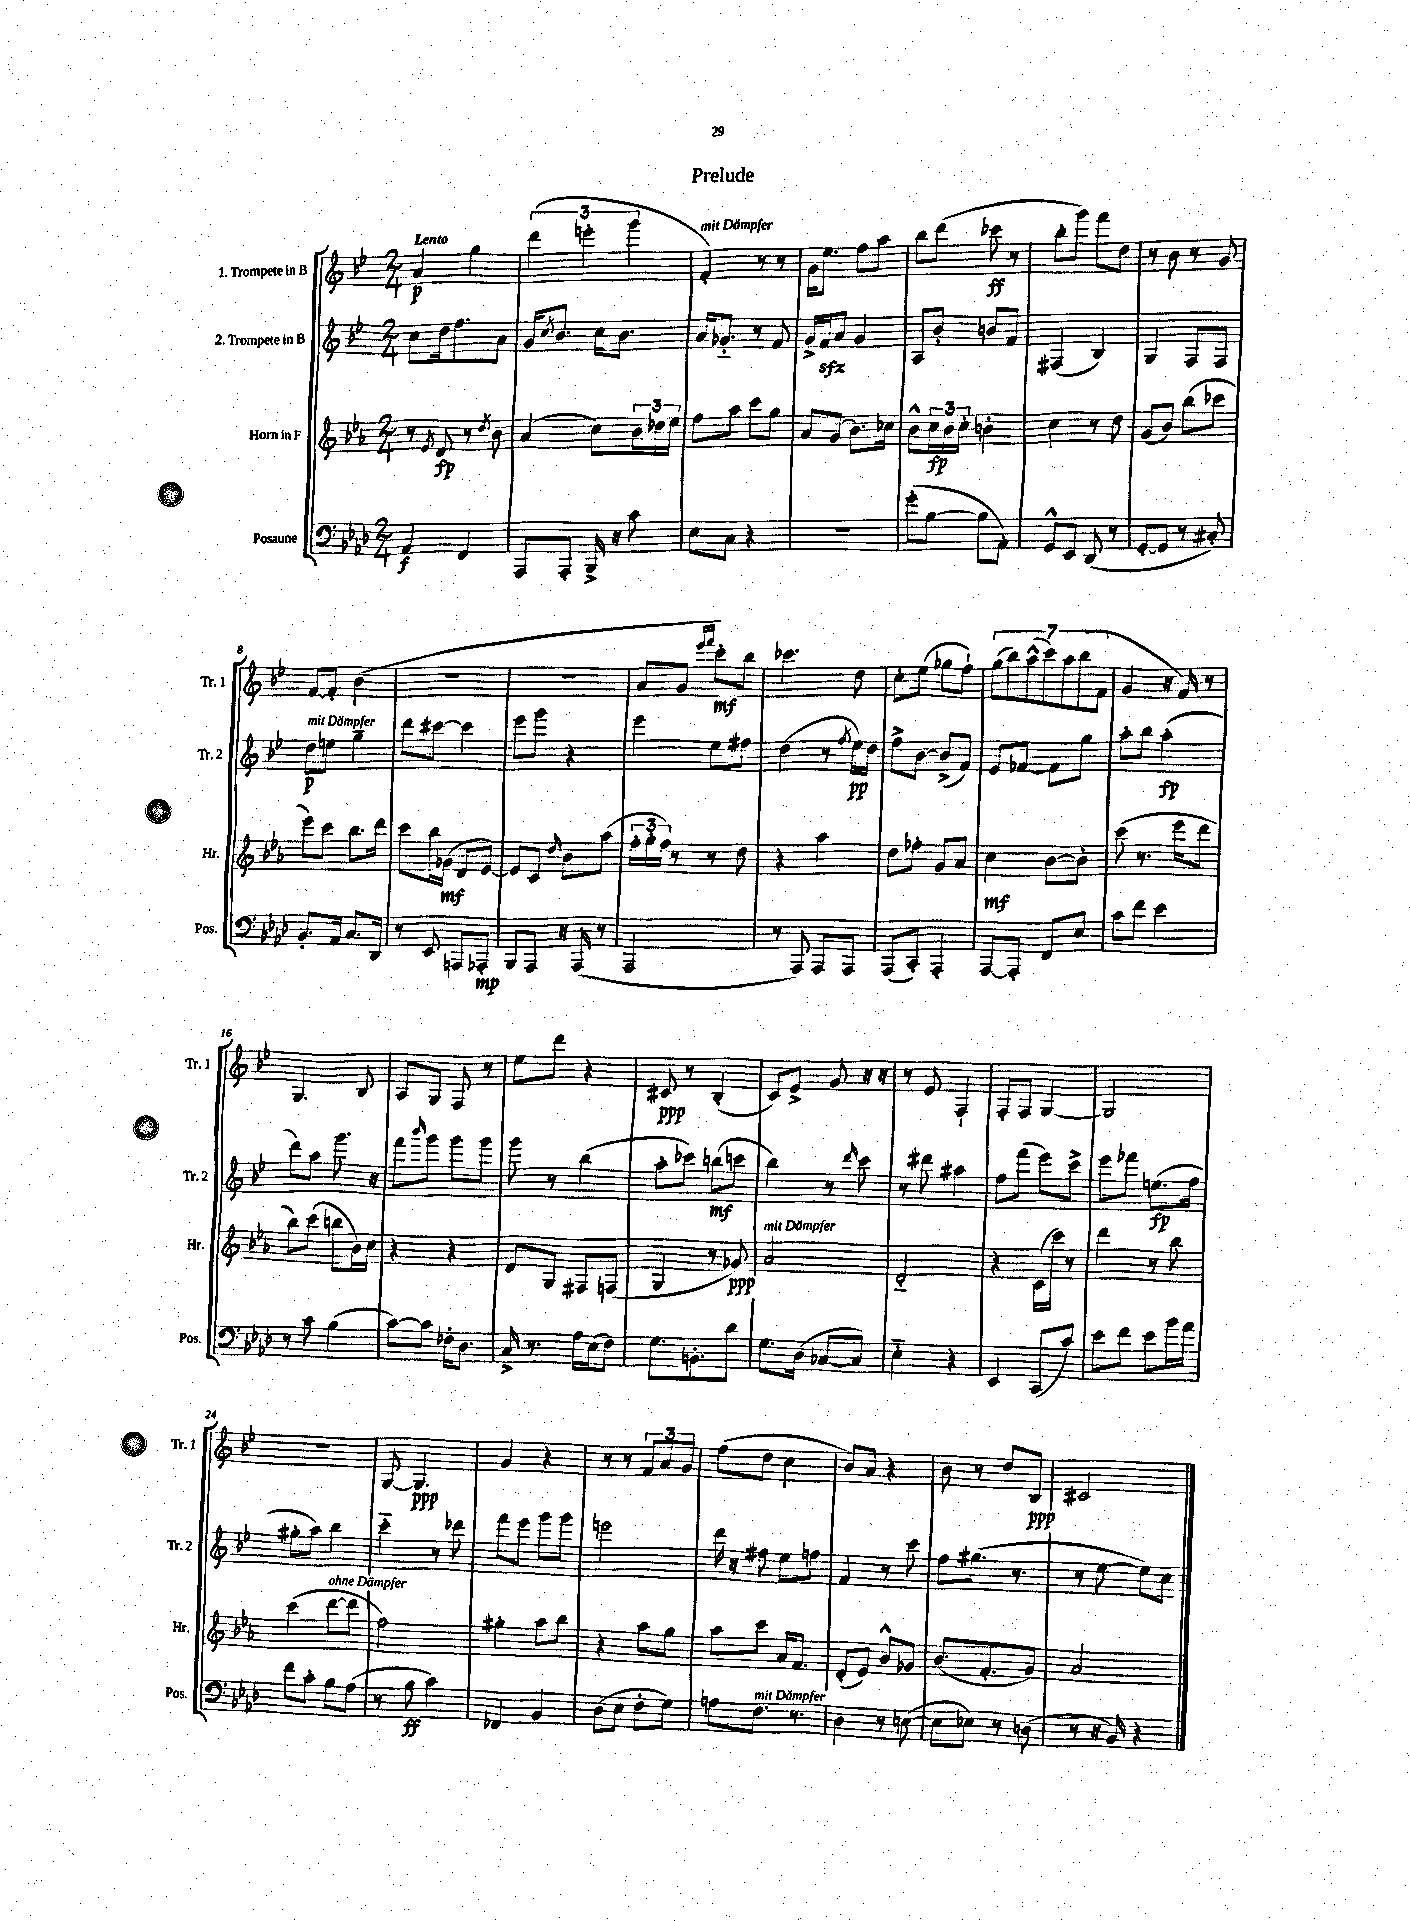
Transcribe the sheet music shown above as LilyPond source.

\header { title = "Prelude" }
<<
\new StaffGroup <<
\new Staff = "s0" \with { instrumentName = "1. Trompete in B" shortInstrumentName = "Tr. 1" } {
    \clef treble \key bes \major \numericTimeSignature \time 2/4 \tempo "Lento"
    a'4\p g''4 |
    \tuplet 3/2 { d'''4( e'''4-. g'''4 } |
    f'4-.^\markup { \italic "mit Dämpfer" }) r8 r8 |
    g'16 ees''8. f''8 a''8 |
    bes''8 d'''8( ces'''8\ff r8 |
    bes''8-. g'''8) f'''8 d''8 |
    r8 bes'8 r8 g'8 |
    f'8~ f'8-. bes'4( |
    R2 |
    r2 |
    a'8 g'8 \grace { ees'''16 f'''16 } c'''8-.\mf) bes''8 |
    ces'''4. d''8 |
    c''8-. ees''8( ges''8 f''8-!) |
    \tuplet 7/4 { g''8( bes''8) a''8-^( c'''8) a''8 bes''8( f'8 } |
    g'4 r16 f'16) r8 |
    g4. bes8 |
    a8 g8 f8 r8 |
    ees''8 d'''8 r4 |
    cis'8\ppp r8 bes4-.( |
    c'8) ees'8-> g'8 r16 r16 |
    r8 ees'8 f4-! |
    f8-. f8 g4~ |
    g2 |
    R2 |
    g8~ g4.\ppp |
    g'4 r4 |
    r8 r8 \tuplet 3/2 { f'8 a'8 g'8 } |
    f''8( d''8 c''4 |
    bes'8) a'8 r4 |
    bes'8 r8 d''8 bes8\ppp |
    cis'2 \bar "|." |
}
\new Staff = "s1" \with { instrumentName = "2. Trompete in B" shortInstrumentName = "Tr. 2" } {
    \clef treble \key bes \major \numericTimeSignature \time 2/4
    c''8 d''16 f''8. a'8 |
    g'16 \acciaccatura { c''8 } bes'8. c''16 bes'8. |
    a'16 ges'8.-_ r8 f'8 |
    g'16-> f'16\sfz a'8 g'4 |
    a8 bes'8-. b'8 f'8 |
    fis4( bes4) |
    g4 f8 f8 |
    d''8\p^\markup { \italic "mit Dämpfer" } e''8 g''4-- |
    d'''8 cis'''8~ cis'''4 |
    ees'''8 g'''8 r4 |
    ees'''4 ees''8 fis''8 |
    d''4( r8 \acciaccatura { f''8 } ees''16\pp) d''16 |
    f''8-> bes'8~ bes'8->( f'8) |
    ees'8 fes'8~ fes'8 g''8 |
    a''8-. bes''8 a''4-.\fp( |
    d'''8) a''8 g'''8. r16 |
    f'''8 \grace { bes'''16 } g'''8 g'''8 g'''8 |
    g'''8 r8 bes''4( |
    a''8-. ces'''8) b''8\mf( c'''8 |
    bes''4) r8 \grace { d'''16 } c'''8 |
    r8 dis'''8 ais''4 |
    f''8 f'''8( ees'''8) c'''8-> |
    ees'''8 fes'''8 e''8.\fp( f''16 |
    gis''8-. a''8) bes''4 |
    c'''4-_ r8 des'''8 |
    f'''8 ees'''8 g'''8 g'''8 |
    e'''2 |
    d'''16 r16 fis''8 ees''8 f''8 |
    f'4 r8 c'''8 |
    f''8 gis''8.( r8. |
    r8 ees''8~ ees''8) c''8 \bar "|." |
}
\new Staff = "s2" \with { instrumentName = "Horn in F" shortInstrumentName = "Hr." } {
    \clef treble \key ees \major \numericTimeSignature \time 2/4
    r8 \acciaccatura { ees'8 } d'8\fp r8 \acciaccatura { d''8 } bes'8 |
    aes'4( c''8) \tuplet 3/2 { bes'16 des''16 ees''16 } |
    f''8 aes''8 c'''8 g''8 |
    aes'8 g'8( bes'8.) ces''16 |
    bes'8-^ \tuplet 3/2 { c''16\fp bes'16 c''16-. } b'4-. |
    c''4 r8 d''8 |
    g'8( bes'8) bes''8( ces'''8 |
    ees'''8) c'''8 bes''8. d'''16 |
    c'''8 bes''16 ges'16\mf( d'8 ees'8~) |
    ees'8 c'8 \grace { d''16 } bes'8 aes''8( |
    \tuplet 3/2 { f''16-. g''16-. f''16) } r8 r8 d''8 |
    r4 aes''4 |
    d''8 fes''8-. g'8 aes'8 |
    c''4\mf bes'8~ bes'8-. |
    c'''8( r8. ees'''16 d'''8 |
    bes''8) c'''8( b''8 bes'16) c''16 |
    r4 r4 |
    d'8 g8 fis8 f8( |
    g4 r8 ges'8\ppp) |
    aes'2^\markup { \italic "mit Dämpfer" } |
    d'2-_ |
    r4 c'16( c'''16) r8 |
    d'''4 r8 bes''8 |
    c'''4( d'''8~^\markup { \italic "ohne Dämpfer" } d'''8 |
    f''2) |
    gis''4-. aes''8 bes''8 |
    r4 aes''8 g''8 |
    aes''8 c'''8 aes'16 f'8. |
    d'8-.( ees'8) bes'8-^ ges'8 |
    bes'8.( f'8.-. g'8) |
    aes'2 \bar "|." |
}
\new Staff = "s3" \with { instrumentName = "Posaune" shortInstrumentName = "Pos." } {
    \clef bass \key aes \major \numericTimeSignature \time 2/4
    aes,4\f f,4 |
    aes,,8 aes,,8-. bes,,16-> r16 c'8 |
    ees8 c8 r4 |
    R2 |
    g'8-.( bes8~ bes8 aes,8-.) |
    g,8-^ ees,8 des,8( r8 |
    g,8~-. g,8 r8 cis8-.) |
    bes,8.-. aes,16 c8. des,16 |
    r8 ees,8 a,,8 aes,,8-.\mp |
    bes,,8 aes,,8 r16 aes,,16( r8 |
    aes,,2 |
    r8 aes,,8) aes,,8 aes,,8 |
    aes,,8( c,8-.) aes,,4-. |
    aes,,8~ aes,,8-. f,8 ees8 |
    c'8 f'8 ees'4 |
    r8 c'8 bes4( |
    c'8~) c'8 fes16-. des8. |
    c16-> r8. aes16 ees16( f8) |
    g8. b,8.-. des'8 |
    g8. des16( ces8~ ces8) |
    ees4-_ r4 |
    ees,4 c,8( c'8) |
    ees'8 f'8 ees'8 bes'16 aes'16 |
    f'8 c'8-. bes8 aes8( |
    r8 bes8\ff c'4) |
    fes,4 bes,4 |
    des8( ees8 f8-. g8) |
    a8 f8.^\markup { \italic "mit Dämpfer" } r8. |
    des4 r8 e8~( |
    e8 ees8) r8 d8( |
    r8 r16 bes,16) r4 \bar "|." |
}
>>
>>
